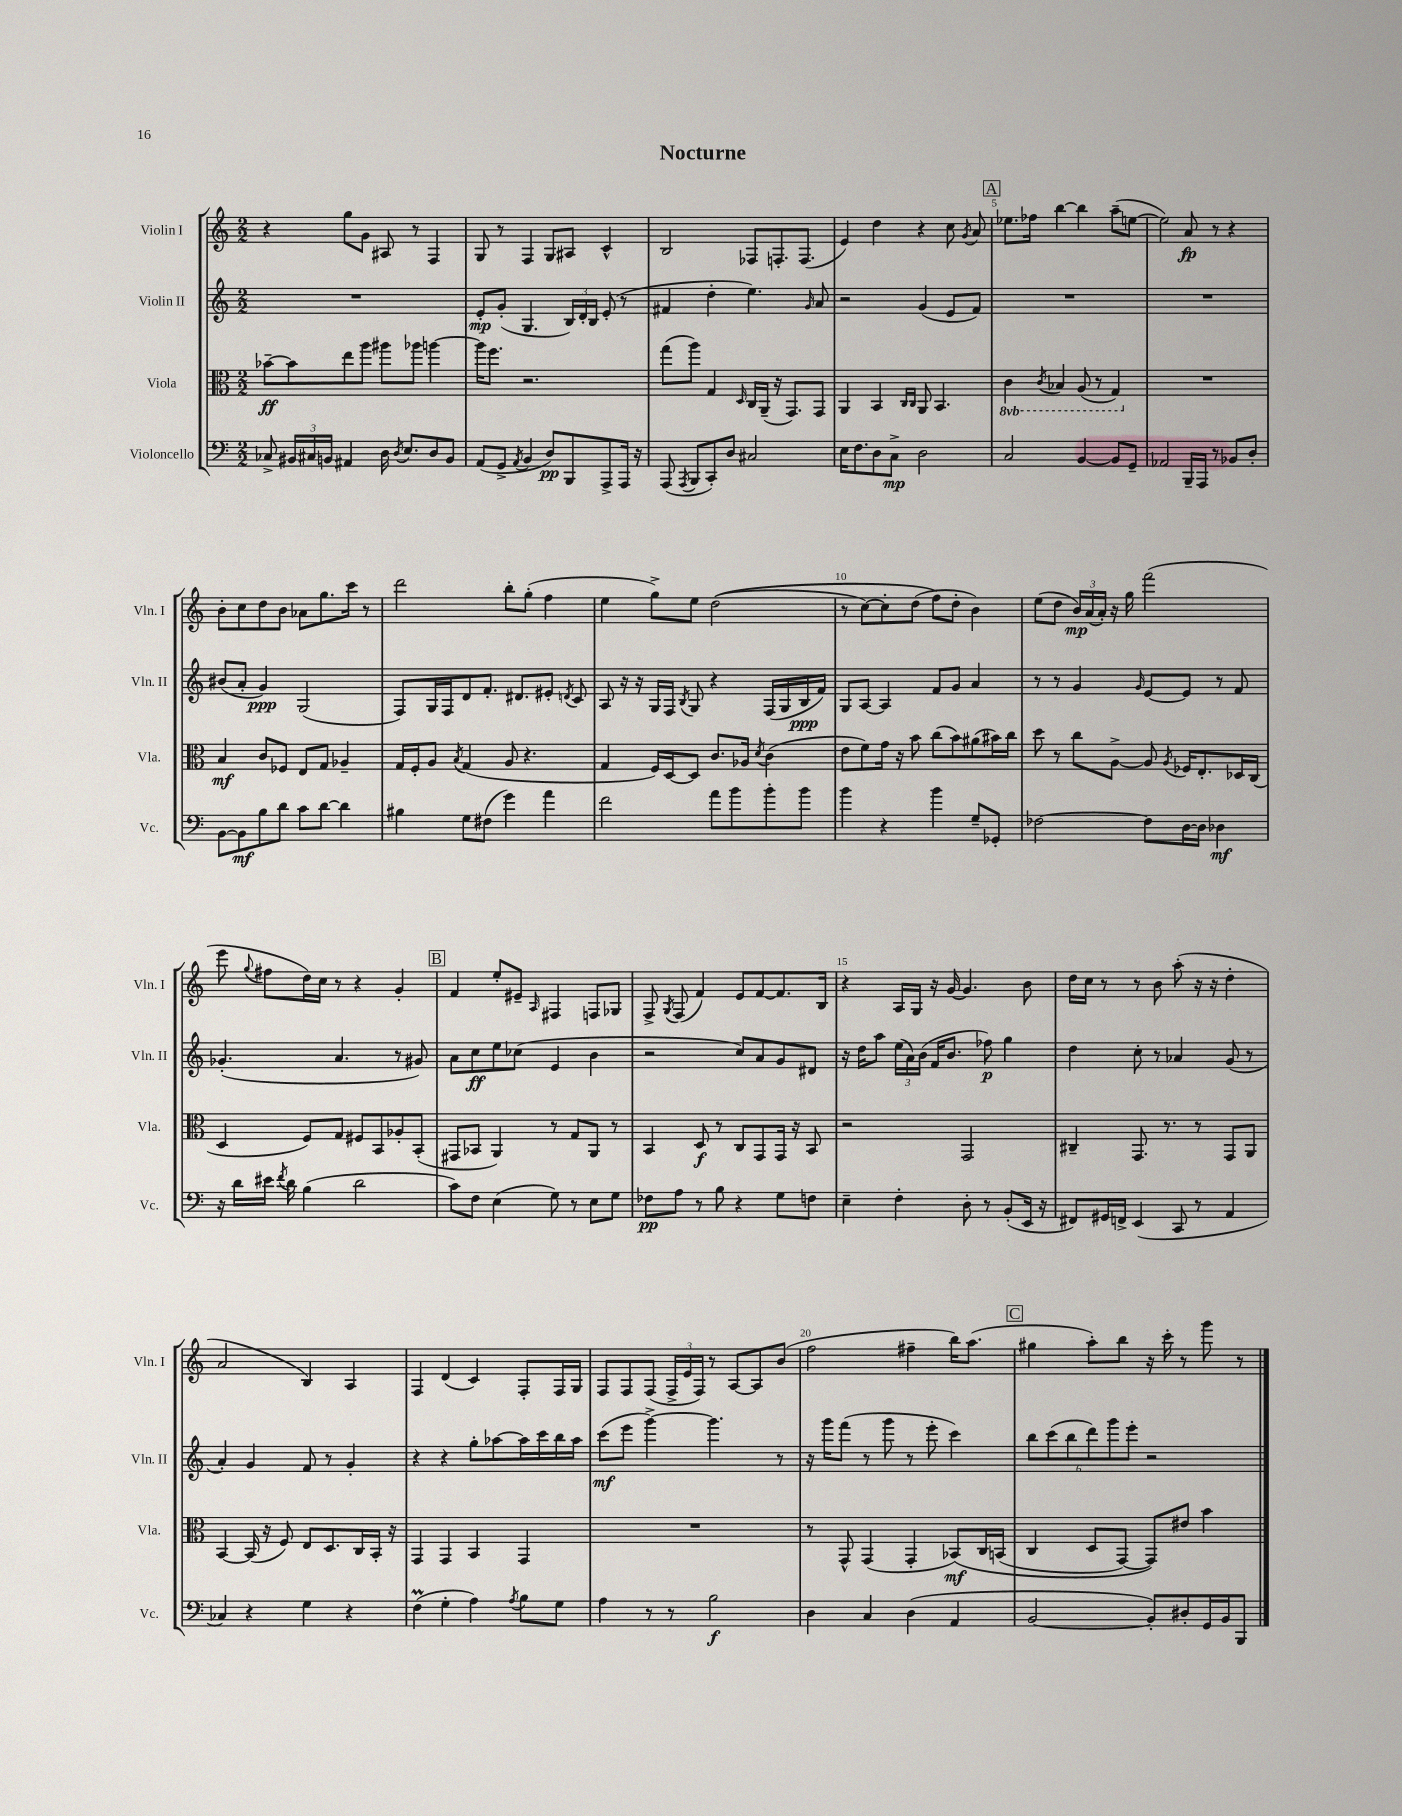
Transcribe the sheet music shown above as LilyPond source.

\header { title = "Nocturne" }
<<
\new StaffGroup <<
\new Staff = "s0" \with { instrumentName = "Violin I" shortInstrumentName = "Vln. I" } {
    \clef treble \key c \major \numericTimeSignature \time 2/2
    \autoBeamOff r4 g''8[ g'8] ais8 r8 f4 |
    g8 r8 f4 g8[ ais8] c'4-^ |
    b2 fes8[ f8.-. f8.]( |
    e'4) d''4 r4 c''8 \acciaccatura { g'8 } a'8 |
    \mark \markup { \box "A" } ees''8.[ fes''16] b''4~ b''4 a''8[--( e''8]~ |
    e''2) a'8\fp r8 r4 |
    b'8[-. c''8 d''8 b'8] aes'8[ g''8. c'''16] r8 |
    d'''2 b''8[-. g''8]-.( f''4 |
    e''4 g''8[->) e''8] d''2(\( |
    r8 c''8[~) c''8-. d''8]( f''8[\) d''8]-. b'4) |
    e''8[( d''8] \tuplet 3/2 { b'16[\mp) a'16( a'16]-.) } r16 g''16 f'''2( |
    e'''8 \appoggiatura { g''8 } fis''8[ d''16) c''16] r8 r4 g'4-. |
    \mark \markup { \box "B" } f'4 e''8[-. eis'8]-- \grace { a16 } fis4 f8[ ges8] |
    f8-> \acciaccatura { g8 } f8( f'4) e'8[ f'8~ f'8. b16] |
    r4 a16[ g16] r16 g'16~ g'4. b'8 |
    d''16[ c''16] r8 r8 b'8 a''8-.( r16 r16 d''4-. |
    a'2 b4) a4 |
    f4 d'4( c'4) f8[-. f16 g16] |
    f8[ f8 f8]( \tuplet 3/2 { f16[-> e'16 f16]) } r8 a8[~ a8 b'8]( |
    f''2 fis''4-- b''16[) a''8.]( |
    \mark \markup { \box "C" } gis''4 a''8[-.) b''8] r16 c'''16-. r8 g'''8 r8 \bar "|." |
}
\new Staff = "s1" \with { instrumentName = "Violin II" shortInstrumentName = "Vln. II" } {
    \clef treble \key c \major \numericTimeSignature \time 2/2
    \autoBeamOff R1 |
    e'8[-.\mp g'8]-.( g4. \tuplet 3/2 { b16[) d'16-. b16] } e'8-.( r8 |
    fis'4 d''4-. e''4.) \grace { g'16 } a'8 |
    r2 g'4( e'8[ f'8]) |
    \mark \markup { \box "A" } R1 |
    R1 |
    bis'8[( a'8]-. g'4\ppp) g2( |
    f8[) g16 f16 d'8 f'8.]-. dis'8.[ eis'8]-. \acciaccatura { d'8 } c'8 |
    a8 r16 r16 g16[ f16] \acciaccatura { b8 } g8 r4 f16[( g16 b16\ppp f'16]) |
    g8[ a8]~ a4 f'8[ g'8] a'4 |
    r8 r8 g'4 \grace { g'16 } e'8[~ e'8] r8 f'8 |
    ges'4.-.( a'4. r8 gis'8) |
    \mark \markup { \box "B" } a'8[ c''8\ff e''8 ces''8]( e'4 b'4 |
    r2 c''8[) a'8 g'8 dis'8] |
    r16 d''16[ a''8] \tuplet 3/2 { e''16[( a'16) b'16]( } f'16[ b'8.] fes''8\p) g''4 |
    d''4 c''8-. r8 aes'4 g'8( r8 |
    a'4-.) g'4 f'8 r8 g'4-. |
    r4 r4 g''8[-. aes''8~ aes''16 c'''16 b''16 aes''16] |
    c'''8[\mf( e'''8] g'''4~->) g'''4. r8 |
    r16 g'''16[ f'''8]( r8 g'''8 r8 e'''8-. c'''4) |
    \mark \markup { \box "C" } \tuplet 6/4 { b''8[ c'''8( b''8 d'''8) g'''8 e'''8]-. } r2 \bar "|." |
}
\new Staff = "s2" \with { instrumentName = "Viola" shortInstrumentName = "Vla." } {
    \clef alto \key c \major \numericTimeSignature \time 2/2 \set Staff.ottavationMarkups = #ottavation-simple-ordinals
    \autoBeamOff bes'8[~--\ff bes'8 e''8 a''8] ais''8[ aes''8] a''4~ |
    a''16[ f''8.] r2. |
    g''8[( a''8]) g4 \grace { d16 } c16[ a,16]--( r16 g,8.[) g,8] |
    a,4 b,4 \grace { c16[ c16] } a,8 b,4. |
    \mark \markup { \box "A" } \ottava #-1 c4 \acciaccatura { c8 } bes,4 a,8( r8 g,4) \ottava #0 |
    R1 |
    b4\mf c'8[ fes8] e8[ g8] aes4-- |
    g16[ f16-. a8] \acciaccatura { b8 } g4( a8 r4. |
    g4 f16[) d16~ d8] c'8.[ aes16] \acciaccatura { d'8 } c'4( |
    e'8[ f'8) g'16] r16 b'8 c''8[( b'8) ais'8( bis'16) c''16] |
    d''8 r8 c''8[ a8]~-> a8 \acciaccatura { a8 } fes16[ e8.-. des16 c16]( |
    d4 f8[) g8] fis8[ b,8 aes8-. b,8]-.( |
    \mark \markup { \box "B" } gis,8[ bes,8] a,4) r8 g8[ a,8] r8 |
    b,4 d8\f r8 c8[ g,8 g,16] r16 b,8 |
    r2 g,2 |
    cis4-- g,8. r8. r8 g,8[ a,8] |
    b,4~ b,16( r16 f8) e8[ d8. c16 b,16]-. r16 |
    g,4 g,4 b,4 g,4 |
    R1 |
    r8 g,8-^ g,4( g,4-. bes,8[\mf)\( c16 b,16]( |
    \mark \markup { \box "C" } c4 d8[ g,8]~) g,8[\) eis'8] b'4 \bar "|." |
}
\new Staff = "s3" \with { instrumentName = "Violoncello" shortInstrumentName = "Vc." } {
    \clef bass \key c \major \numericTimeSignature \time 2/2
    \autoBeamOff ces8-> \tuplet 3/2 { bis,16[ cis16 b,16] } ais,4 d16 \acciaccatura { d8 } e8.[ d8 b,8] |
    a,8[( g,8]-> \acciaccatura { a,8 } b,4 d8[\pp) b,,8 a,,8-> a,,16] r16 |
    a,,8( \acciaccatura { a,,8 } b,,8[ c,8-.) d8] cis2 |
    e16[ f8. d8 c8]->\mp d2 |
    \mark \markup { \box "A" } c2 b,4~ b,8[ g,8]-- |
    aes,2 b,,16[-- a,,16] r8 bes,8[ d8]-. |
    b,8[~ b,8\mf b8 d'8] c'8[ d'8]~ d'4 |
    bis4 g8[ fis8]( g'4) a'4 |
    f'2 a'8[ b'8 b'8-. b'8] |
    b'4 r4 b'4 g8[-- ges,8]-. |
    fes2~ fes8[ d16~ d16] des4\mf |
    r16 d'16[ eis'16] \acciaccatura { f'8 } d'16 b4( d'2 |
    \mark \markup { \box "B" } c'8[) f8] e4( g8) r8 e8[ g8] |
    fes8[\pp a8] r8 b8 r4 g8[ f8] |
    e4-- f4-. d8-. r8 b,8[-.( e,16] r16 |
    fis,8[) gis,16 f,16]-> e,4( c,8 r8 a,4 |
    ces4) r4 g4 r4 |
    f4\prall( g4-. a4) \acciaccatura { a8 } b8[ g8] |
    a4 r8 r8 b2\f |
    d4 c4 d4( a,4 |
    \mark \markup { \box "C" } b,2~ b,8[-.) dis8-. g,16 b,16 b,,8] \bar "|." |
}
>>
>>
\layout { \context { \Score \override BarNumber.break-visibility = ##(#f #t #t) barNumberVisibility = #(every-nth-bar-number-visible 5) } }
